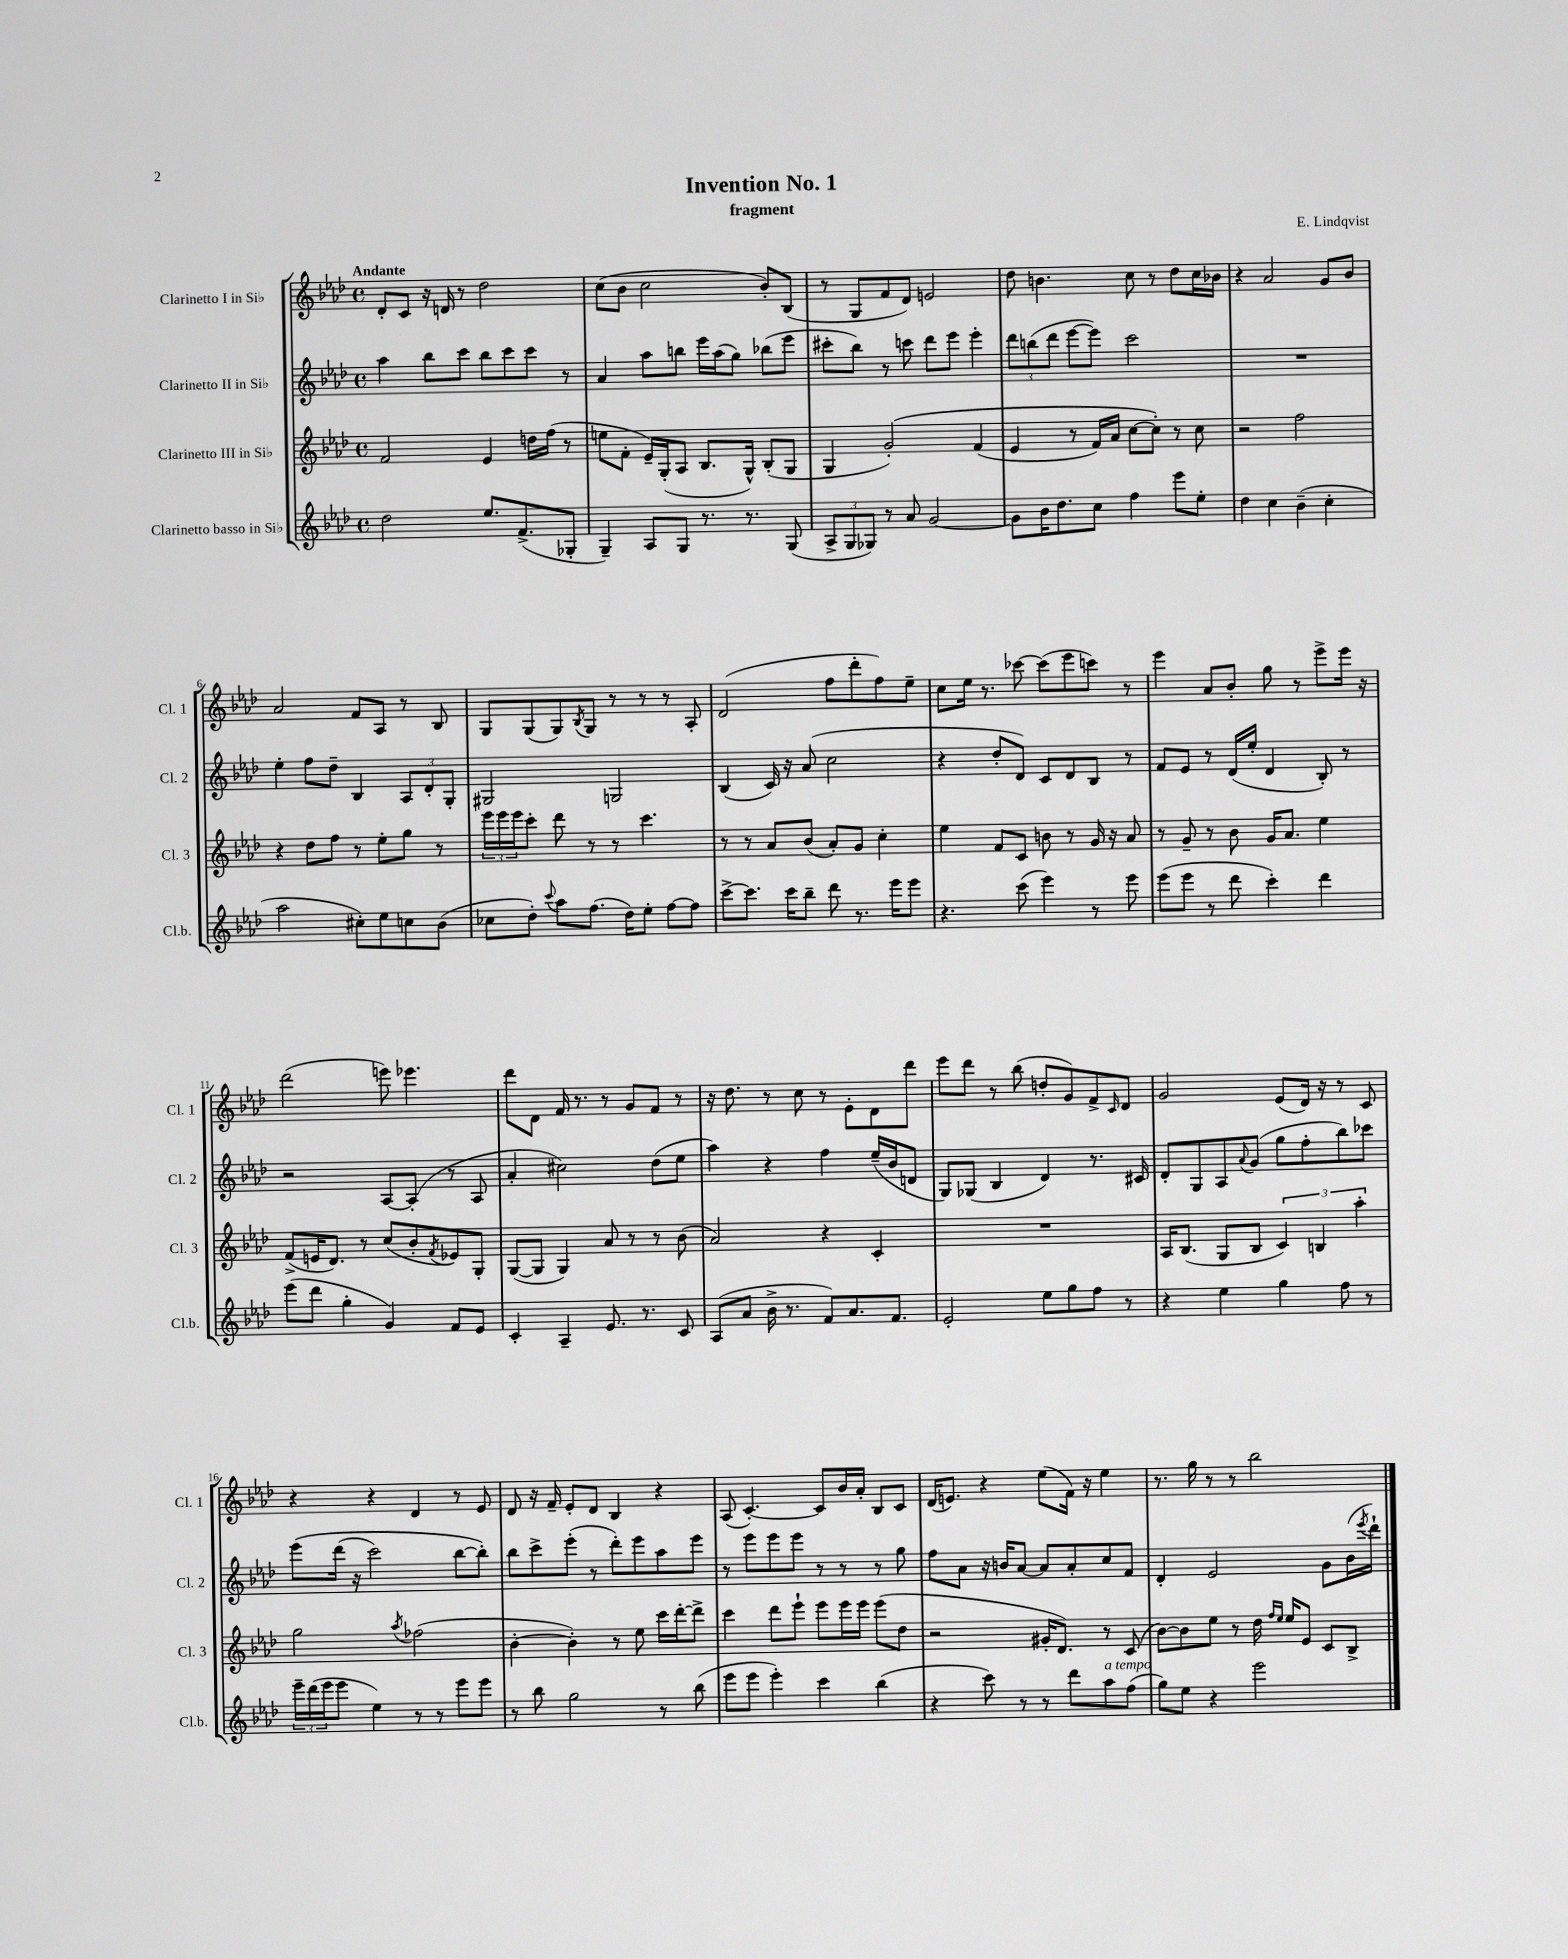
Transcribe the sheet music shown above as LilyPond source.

\header { title = "Invention No. 1" composer = "E. Lindqvist" subtitle = "fragment" }
<<
\new StaffGroup <<
\new Staff = "s0" \with { instrumentName = "Clarinetto I in Sib" shortInstrumentName = "Cl. 1" } {
    \clef treble \key aes \major \defaultTimeSignature \time 4/4 \tempo "Andante"
    des'8-. c'8 r16 d'16 r8 des''2 |
    c''8( bes'8 c''2 bes'8-.) bes8( |
    r8 g8 f'8 des'8) e'2 |
    des''8 b'4. c''8 r8 des''8 c''16 bes'16 |
    r4 aes'2 g'8 bes'8 |
    aes'2 f'8 aes8 r8 bes8 |
    g8 g8( g8) \acciaccatura { bes8 } g8 r8 r8 r8 aes8-. |
    des'2( f''8 des'''8-. f''8) ees''8-- |
    c''8 ees''16 r8. ces'''8~ ces'''8( ees'''8 c'''8) r8 |
    ees'''4 aes'8 bes'8-. g''8 r8 ees'''8-> ees'''16 r16 |
    des'''2( e'''8) ees'''4. |
    des'''8 des'8 f'16 r8. r8 g'8 f'8 r8 |
    r16 des''8. r8 c''8 r8 ees'8-. des'8 des'''8 |
    ees'''8 des'''8 r8 bes''8( d''8-. g'8) f'8-> \grace { c'16 } des'8 |
    g'2 ees'8( des'16) r16 r8 c'8 |
    r4 r4 des'4 r8 ees'8 |
    des'8 r16 f'16-- ees'8-. des'8 bes4 r4 |
    aes8( c'4.~-.) c'8 bes'16 aes'16-. bes8 c'8 |
    des'16( e'8.) r4 ees''8( f'16) r16 ees''4 |
    r8. g''16 r8 r8 bes''2 \bar "|." |
}
\new Staff = "s1" \with { instrumentName = "Clarinetto II in Sib" shortInstrumentName = "Cl. 2" } {
    \clef treble \key aes \major \defaultTimeSignature \time 4/4
    aes''4 bes''8 c'''8 bes''8 c'''8 c'''8 r8 |
    aes'4 aes''8 b''8 ees'''16 aes''16( g''8) bes''8( ees'''8 |
    cis'''8-. bes''8) r8 c'''8 des'''8 ees'''8 ees'''4-. |
    \tuplet 3/2 { des'''8 b''8( des'''8 } ees'''8~ ees'''8) c'''2 |
    R1 |
    ees''4-. f''8 des''8-- bes4 \tuplet 3/2 { aes8 des'8-. g8-. } |
    gis2 g2 |
    bes4( c'16) r16 aes'8( c''2 |
    r4 des''8-. des'8) c'8 des'8 bes8 r8 |
    f'8 ees'8 r8 des'16( ees''16-. des'4 bes8-.) r8 |
    r2 aes8~ aes8-.( r8 aes8 |
    aes'4-. cis''2) des''8( ees''8 |
    aes''4) r4 f''4 ees''16--( bes'16 d'8 |
    g8) ges8( bes4 des'4) r8. cis'16 |
    des'8-. g8 aes8 \appoggiatura { aes'8 } g'8( g''8 f''8-. bes''8) ces'''8 |
    ees'''8\( des'''16( r16 c'''2) bes''8~ bes''8-.\) |
    bes''8 c'''8-> ees'''8-.( r8 des'''8-.) ees'''8 aes''8 ees'''8 |
    r8 ees'''8 ees'''8 ees'''8 r8 r8 r8 g''8 |
    f''8 aes'8 r16 b'16 aes'8~ aes'8 aes'8-. c''8 f'8 |
    des'4-. ees'2 g'8 bes'16( \acciaccatura { ees'''8 } des'''16-!) \bar "|." |
}
\new Staff = "s2" \with { instrumentName = "Clarinetto III in Sib" shortInstrumentName = "Cl. 3" } {
    \clef treble \key aes \major \defaultTimeSignature \time 4/4
    f'2 ees'4 d''16 f''16( r8 |
    e''8 f'8-. ees'16--) g16-.( aes8 bes8. g16-^) bes8-.( g8 |
    g4 g'2-.)\( f'4( |
    ees'4 r8 f'16) aes'16 c''8~ c''8-.\) r8 c''8 |
    r2 f''2 |
    r4 des''8 f''8 r8 ees''8-. g''8 r8 |
    \tuplet 3/2 { ees'''16 ees'''16 ees'''16 } c'''8-. des'''8 r8 r8 c'''4. |
    r8 r8 aes'8 bes'8( aes'8-.) g'8 c''4-. |
    ees''4 f'8 c'8 b'8 r8 g'16 r16 aes'8 |
    r8 g'8-- r8 bes'8 g'16 aes'8. ees''4 |
    f'8->( e'16 des'8.) r8 c''8( bes'8-. \acciaccatura { f'8 } ees'8) g8-. |
    g8~( g8 g4) aes'8 r8 r8 bes'8( |
    aes'2) r4 c'4-. |
    R1 |
    aes16 bes8.( g8 bes8 \tuplet 3/2 { c'4) b4 aes''4-. } |
    g''2 \acciaccatura { aes''8 } fes''2( |
    bes'4~-. bes'4-.) r8 ees''8 c'''16 des'''16~-. des'''8-> |
    c'''4 des'''8 ees'''8-! ees'''8 ees'''16 ees'''16 ees'''8( des''8 |
    r2 gis'16-. des'8.) r8 c'8( |
    bes'8~) bes'8 ees''8 r8 des''16 \grace { f''16 ees''16 } ees''16 ees'8 c'8 bes8-> \bar "|." |
}
\new Staff = "s3" \with { instrumentName = "Clarinetto basso in Sib" shortInstrumentName = "Cl.b." } {
    \clef treble \key aes \major \defaultTimeSignature \time 4/4
    des''2 ees''8. f'8.->( ges8-. |
    g4--) aes8 g8 r8. r8. g8( |
    \tuplet 3/2 { aes8-> g8 ges8) } r8 aes'8 g'2~ |
    g'8 bes'16 des''8. c''8 f''4 ees'''8 ees''8-. |
    des''4 c''4 bes'4--( c''4-. |
    aes''2 cis''8-.) ees''8 c''8 bes'8( |
    ces''8 des''8-.) \appoggiatura { c'''8 } aes''8 f''8.( des''16) ees''8-. f''8~ f''8 |
    c'''8~-> c'''8. c'''16 bes''8-- des'''8 r8. ees'''16 ees'''8 |
    r4. c'''8( ees'''4) r8 ees'''8 |
    ees'''8( ees'''8 r8 des'''8 c'''4-.) des'''4 |
    ees'''8( des'''8 g''4-. g'4) f'8 ees'8 |
    c'4-. aes4-- ees'8. r8. c'8 |
    aes8( aes'8 bes'16-> r8. f'8) aes'8. f'8. |
    ees'2-. ees''8 g''8 f''8 r8 |
    r4 ees''4 g''4 f''8 r8 |
    \tuplet 3/2 { ees'''16-- des'''16( ees'''16 } ees'''8 ees''4) r8 r8 ees'''8 ees'''8 |
    r8 bes''8 g''2 r8 bes''8( |
    ees'''8 ees'''8 ees'''4-.) c'''4 bes''4( |
    r4 c'''8) r8 r8 des'''8 aes''8^\markup { \italic "a tempo" } f''8( |
    g''8) ees''8 r4 ees'''2 \bar "|." |
}
>>
>>
